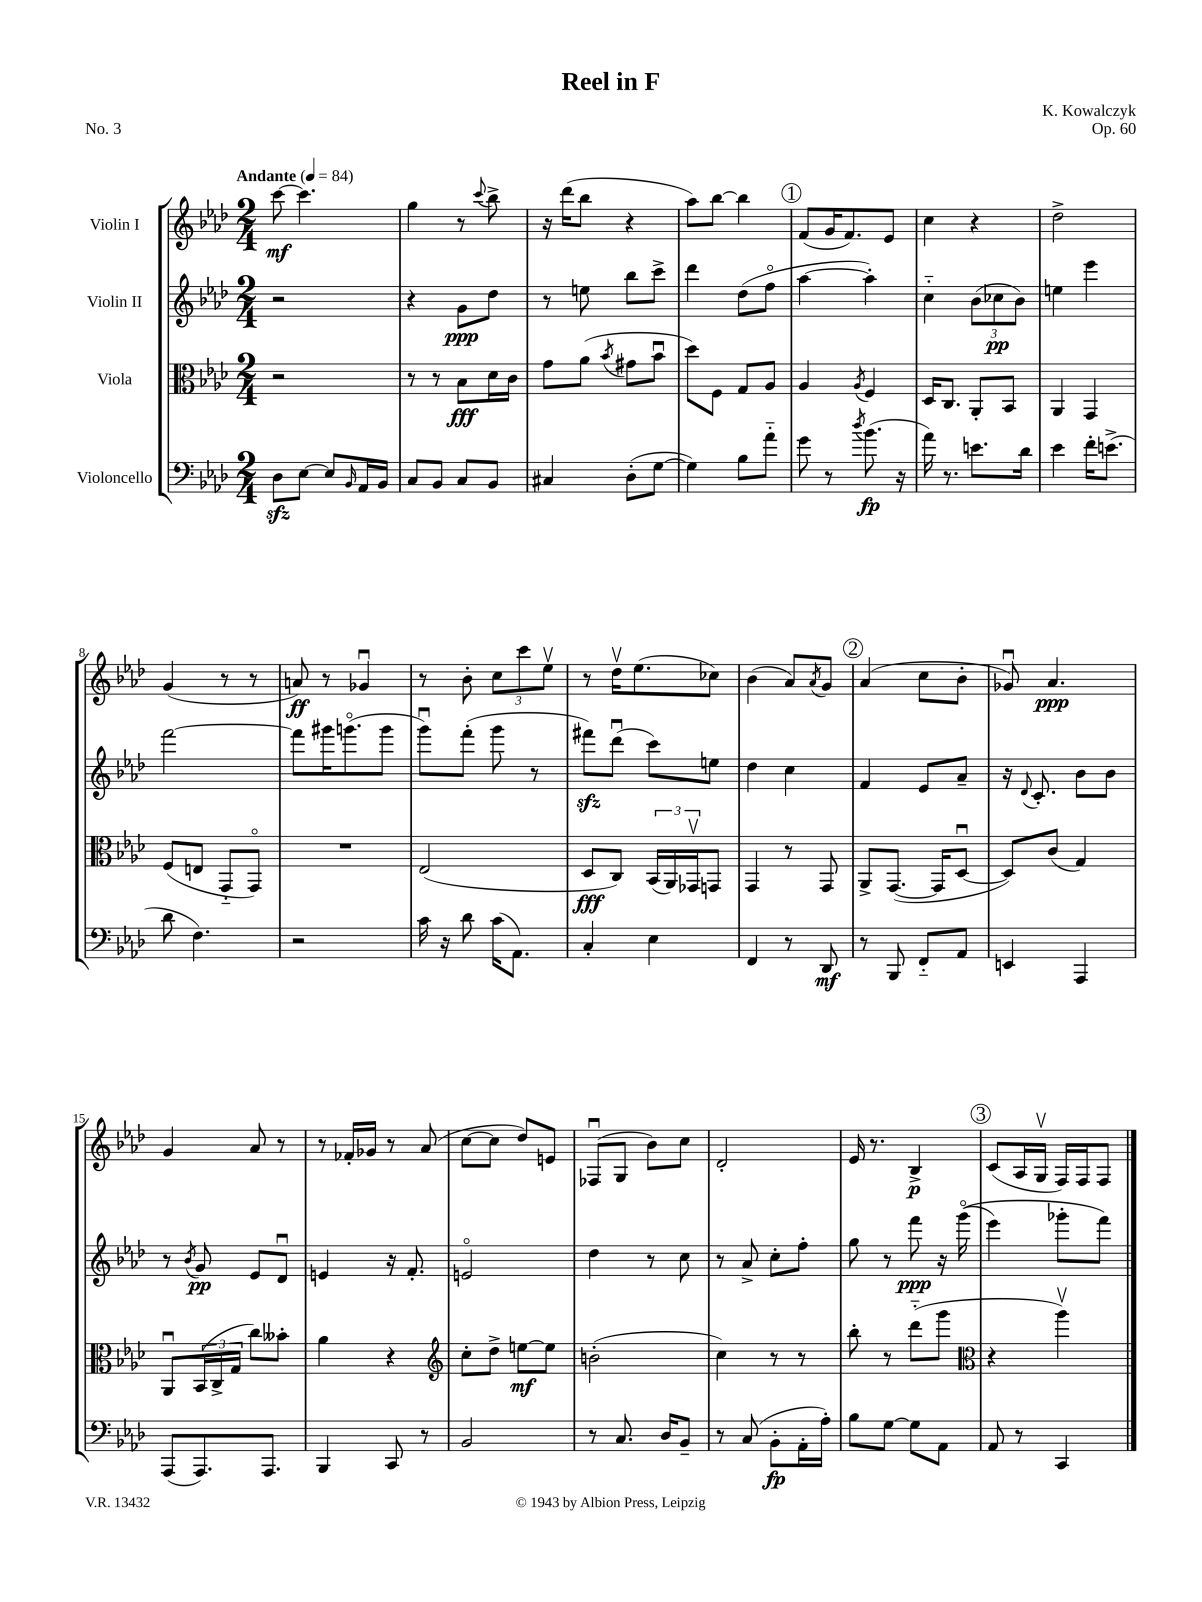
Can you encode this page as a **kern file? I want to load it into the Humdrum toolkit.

**kern	**kern	**kern	**kern
*staff4	*staff3	*staff2	*staff1
*clefF4	*clefC3	*clefG2	*clefG2
*k[b-e-a-d-]	*k[b-e-a-d-]	*k[b-e-a-d-]	*k[b-e-a-d-]
*M2/4	*M2/4	*M2/4	*M2/4
*MM84	*MM84	*MM84	*MM84
8D-	2r	2r	[8ccc
[8E-	.	.	4.ccc]
8E-]	.	.	.
16qqBB-	.	.	.
16AA-	.	.	.
16BB-	.	.	.
=	=	=	=
8C	8r	4r	4gg
8BB-	8r	.	.
8C	8B-	8g	8r
.	.	.	8qqccc
8BB-	16d-	8dd-	8bb-^
.	16c	.	.
=	=	=	=
4C#	8g	8r	16r
.	.	.	(16ddd-
.	(8a-	8ee	8bb-
.	8qb-	.	.
(8D-'	8g#	8bb-	4r
[8G	8b-u	8ccc^	.
=	=	=	=
4G])	8dd-)	4ddd-	8aa-)
.	8F	.	[8bb-
8B-	8G	(8dd-	4bb-]
8a-'~	8A-	8ffo	.
=	=	=	=
8g	4A-	[4aa-	(8f
8r	.	.	16g
.	.	.	8.f)
8qdd-	8qA-	.	.
(8.b-	4F	4aa-'])	.
.	.	.	8e-
16r	.	.	.
=	=	=	=
16a-)	16D-	4cc'~	4cc
8.r	8.C	.	.
8.e	8AA-'	(12b-	4r
.	.	12cc-	.
.	8BB-	.	.
.	.	12b-)	.
16d-	.	.	.
=	=	=	=
4e-	4AA-	4ee	2dd-^
16f'	4GG	4eee-	.
(8.e^	.	.	.
=	=	=	=
8d-	(8F	[2fff	(4g
4.F)	8E	.	.
.	8GG'~	.	8r
.	8GGo)	.	8r
=	=	=	=
2r	2r	8fff]	8a)
.	.	16ggg#	8r
.	.	(8.gggo	.
.	.	.	4g-u
.	.	8ggg	.
=	=	=	=
16c	(2E-	8gggu)	8r
16r	.	.	.
8d-	.	(8fff'	8b-'
(16c	.	8ggg	12cc
8.AA-)	.	.	.
.	.	.	12ccc
.	.	8r	.
.	.	.	12ee-v
=	=	=	=
4C'	8D-	8fff#)	8r
.	8C)	(8ddd-u	16dd-v
.	.	.	(8.ee-
4E-	(24BB-	8ccc)	.
.	24AA-)	.	.
.	24GG-v	.	.
.	8GG	8ee	8cc-)
=	=	=	=
4FF	4GG	4dd-	(4b-
8r	8r	4cc	8a-)
.	.	.	8qa-
8DD-	8GG	.	8g
=	=	=	=
8r	8AA-^	4f	(4a-
8BBB-	([8.GG	.	.
8FF'~	.	8e-	8cc
.	16GG]	.	.
8AA-	[8D-u	8a-~	8b-'
=	=	=	=
4EE	8D-])	16r	8g-u)
.	.	8qqd-	.
.	.	8.c'	.
.	(8c	.	4.a-
4AAA-	4G)	8b-	.
.	.	8b-	.
=	=	=	=
(8AAA-	8AA-u	8r	4g
.	.	8qb-	.
8.AAA-)	(24BB-	8g	.
.	24C^	.	.
.	24G	.	.
.	8cc)	8e-	8a-
8.AAA-	.	.	.
.	8b--'	8d-u	8r
=	=	=	=
4BBB-	4a-	4e	8r
.	.	.	16f-'
.	.	.	16g-
8CC	4r	16r	8r
.	.	8.f'	.
8r	.	.	(8a-
=	=	=	=
*	*clefG2	*	*
2BB-	8cc'	2eo	[8cc
.	8dd-^	.	8cc]
.	[8ee	.	8dd-)
.	8ee]	.	8e
=	=	=	=
8r	(2b'	4dd-	(8F-u
8.C	.	.	8G
.	.	8r	8b-)
16D-	.	.	.
8BB-~	.	8cc	8cc
=	=	=	=
8r	4cc)	8r	2d-'
(8C	.	8a-^	.
8BB-'	8r	8cc'	.
16AA-'	8r	8ff'	.
16A-')	.	.	.
=	=	=	=
8B-	8bb-'	8gg	16e-
.	.	.	8.r
[8G	8r	8r	.
8G]	(8ddd-'~	8fff	4B-^
8AA-	8ggg	16r	.
.	.	&((16gggo	.
=	=	=	=
*	*clefC3	*	*
8AA-	4r	4eee-)	(8c
8r	.	.	16A-
.	.	.	16Gv
4CC	4aa-v)	8ggg-'	16F)
.	.	.	16F
.	.	8fff&)	8F
==	==	==	==
*-	*-	*-	*-
